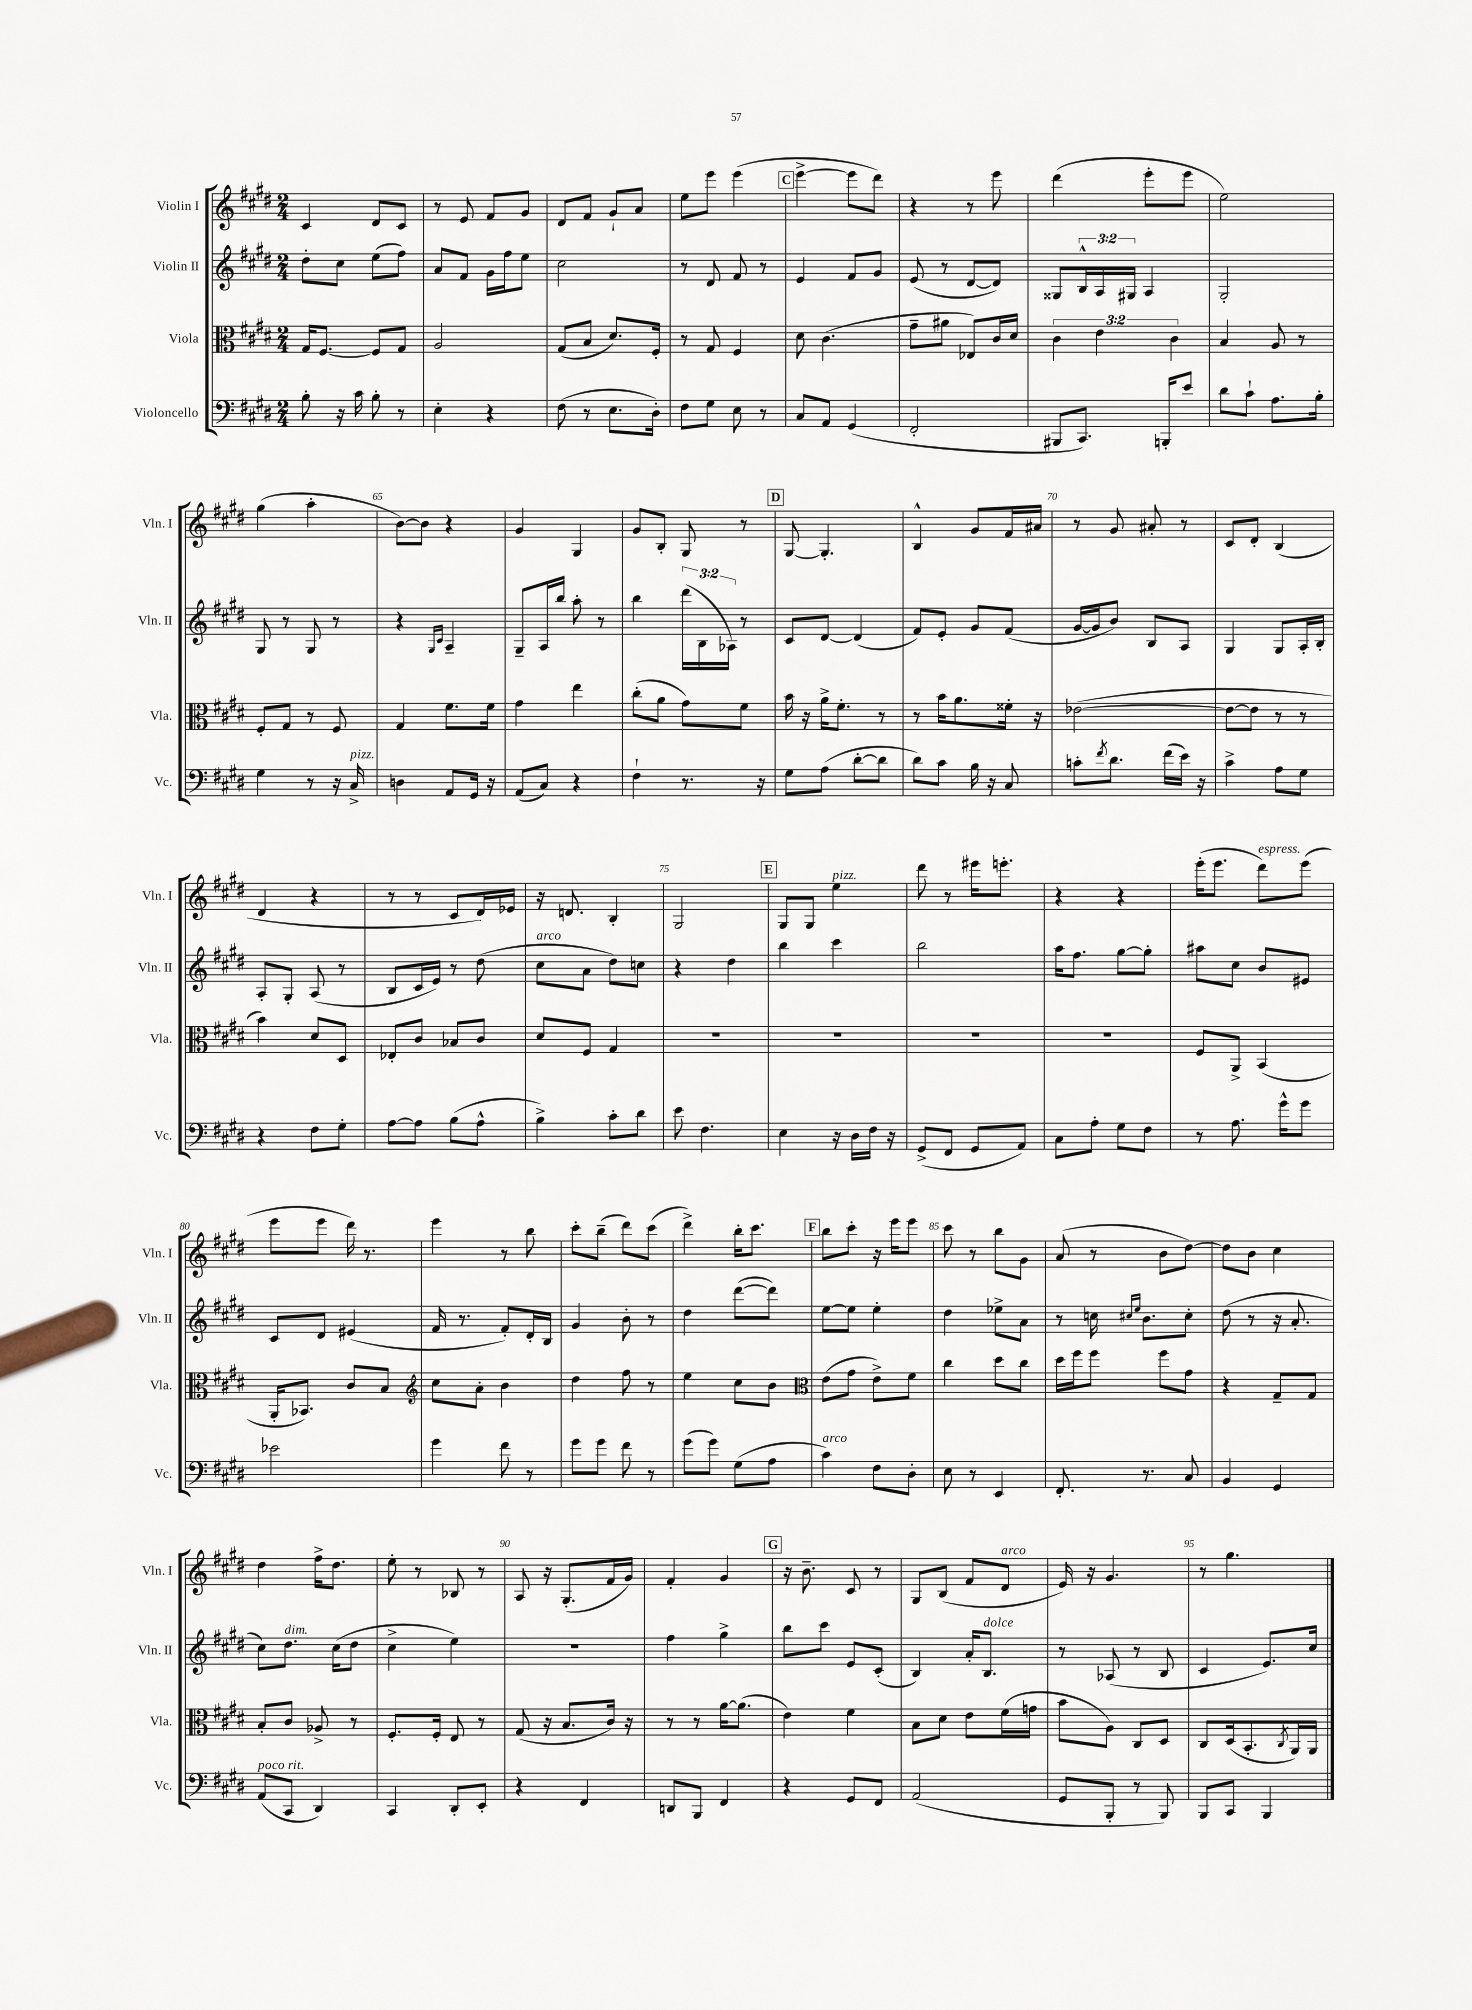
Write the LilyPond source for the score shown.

<<
\new StaffGroup <<
\new Staff = "s0" \with { instrumentName = "Violin I" shortInstrumentName = "Vln. I" } {
    \clef treble \key e \major \numericTimeSignature \time 2/4
    cis'4 dis'8 cis'8 |
    r8 e'8 fis'8 gis'8 |
    dis'8 fis'8 gis'8-! a'8 |
    e''8 e'''8 e'''4( |
    \mark \markup { \box "C" } e'''4~-> e'''8 dis'''8) |
    r4 r8 e'''8 |
    dis'''4( e'''8-. e'''8 |
    e''2) |
    gis''4( a''4-. |
    b'8~) b'8 r4 |
    gis'4 gis4 |
    gis'8 b8-. gis8 r8 |
    \mark \markup { \box "D" } gis8~ gis4.-. |
    b4-^ gis'8 fis'16 ais'16 |
    r8 gis'8 ais'8-. r8 |
    cis'8 dis'8-. b4( |
    dis'4 r4 |
    r8 r8 cis'8 dis'16) ees'16 |
    r16 d'8. b4-. |
    gis2 |
    \mark \markup { \box "E" } gis8 gis8 e''4^\markup { \italic "pizz." } |
    dis'''8 r8 eis'''16 e'''8.-. |
    r4 r4 |
    e'''16-.( e'''8. dis'''8^\markup { \italic "espress." }) e'''8( |
    e'''8 e'''8 dis'''16) r8. |
    e'''4 r8 b''8 |
    cis'''8-. b''8--( dis'''8) cis'''8( |
    dis'''4->) b''16-. cis'''8. |
    \mark \markup { \box "F" } b''8 cis'''8-. r16 e'''16 e'''8 |
    cis'''8 r8 b''8 gis'8 |
    a'8( r8 b'8 dis''8~) |
    dis''8 b'8 cis''4 |
    dis''4 fis''16-> dis''8. |
    e''8-. r8 bes8 r8 |
    a8 r16 gis8.-.( fis'16 gis'16) |
    fis'4-. gis'4 |
    \mark \markup { \box "G" } r16 b'8.-- cis'8 r8 |
    gis8 b8( fis'8 dis'8^\markup { \italic "arco" } |
    e'16) r16 gis'4. |
    r8 gis''4. \bar "|." |
}
\new Staff = "s1" \with { instrumentName = "Violin II" shortInstrumentName = "Vln. II" } {
    \clef treble \key e \major \numericTimeSignature \time 2/4 \override Staff.TupletNumber.text = #tuplet-number::calc-fraction-text
    dis''8-. cis''8 e''8( fis''8) |
    a'8 fis'8 gis'16 fis''16 e''8 |
    cis''2 |
    r8 dis'8 fis'8 r8 |
    \mark \markup { \box "C" } e'4 fis'8 gis'8 |
    e'8( r8 dis'8~ dis'8) |
    gisis8 \tuplet 3/2 { b16-^ a16 gis16 } a4 |
    gis2-. |
    gis8 r8 gis8 r8 |
    r4 \grace { gis16 cis'16 } a4-- |
    gis8-- a16 b''16 a''8-. r8 |
    b''4 \tuplet 3/2 { dis'''16( b16 aes16) } r8 |
    \mark \markup { \box "D" } cis'8 dis'8~ dis'4( |
    fis'8) e'8-. gis'8 fis'8( |
    gis'16~ gis'16 b'8) b8 a8 |
    gis4 gis8 a16-. b16-. |
    a8-. gis8-. a8( r8 |
    b8 cis'16 e'16) r8 dis''8( |
    cis''8^\markup { \italic "arco" } a'8 dis''8) c''8 |
    r4 dis''4 |
    \mark \markup { \box "E" } b''4 cis'''4 |
    b''2 |
    a''16 fis''8. gis''8~ gis''8-. |
    ais''8 cis''8 b'8 eis'8 |
    cis'8 dis'8 eis'4( |
    fis'16 r8. fis'8-.) dis'16-. b16 |
    gis'4 b'8-. r8 |
    dis''4 dis'''8~( dis'''8) |
    \mark \markup { \box "F" } e''8~ e''8 e''4-. |
    dis''4 ees''8-> a'8 |
    r8 c''16 \grace { cis''16 e''16 } b'8. cis''8-. |
    dis''8( r8 r16 a'8.-. |
    cis''8) dis''8.^\markup { \italic "dim." } cis''16( dis''8 |
    cis''4-> e''4) |
    R2 |
    fis''4 gis''4-> |
    \mark \markup { \box "G" } b''8 cis'''8 e'8 cis'8-.( |
    b4) a'16-. b8.^\markup { \italic "dolce" } |
    r8 aes8( r8 b8 |
    cis'4 e'8.) cis''16 \bar "|." |
}
\new Staff = "s2" \with { instrumentName = "Viola" shortInstrumentName = "Vla." } {
    \clef alto \key e \major \numericTimeSignature \time 2/4 \override Staff.TupletNumber.text = #tuplet-number::calc-fraction-text
    gis16 fis8.~ fis8 gis8 |
    a2 |
    gis8( b8 dis'8.) fis16-. |
    r8 gis8 fis4 |
    \mark \markup { \box "C" } dis'8 cis'4.( |
    gis'8-- ais'8 ees8) cis'16 dis'16 |
    \tuplet 3/2 { cis'4 e'4 cis'4 } |
    b4 a8 r8 |
    fis8-. gis8 r8 fis8 |
    gis4 fis'8. fis'16 |
    gis'4 e''4 |
    cis''8-.( a'8 gis'8) fis'8 |
    \mark \markup { \box "D" } b'16 r16 a'16-> fis'8.-. r8 |
    r8 b'16 a'8. fisis'16-. r16 |
    ees'2~( |
    ees'8~ ees'8 r8 r8 |
    b'4) dis'8 dis8 |
    ees8-. cis'8 bes8 cis'8 |
    dis'8 fis8 gis4 |
    R2 |
    \mark \markup { \box "E" } R2 |
    R2 |
    R2 |
    fis8 a,8-> b,4( |
    a,16-. bes,8.) cis'8 b8 |
    \clef treble cis''8 a'8-. b'4 |
    dis''4 fis''8 r8 |
    e''4 cis''8 b'8 |
    \mark \markup { \box "F" } \clef alto e'8( gis'8 e'8->) fis'8 |
    cis''4 dis''8 cis''8 |
    dis''16 fis''16 fis''8 fis''8 gis'8 |
    r4 gis8-- gis8 |
    b8-. cis'8 aes8-> r8 |
    fis8.-. fis16-. e8 r8 |
    gis8( r16 b8. cis'16) r16 |
    r8 r8 a'16~ a'8.( |
    \mark \markup { \box "G" } e'4) fis'4 |
    b8 dis'8 e'8 fis'16( g'16 |
    b'8 a8) cis8 dis8 |
    cis8 dis16( b,8.-. \acciaccatura { cis8 } a,16) a,16 \bar "|." |
}
\new Staff = "s3" \with { instrumentName = "Violoncello" shortInstrumentName = "Vc." } {
    \clef bass \key e \major \numericTimeSignature \time 2/4
    b8-. r16 cis'16 b8-. r8 |
    e4-. r4 |
    fis8( r8 e8. dis16-.) |
    fis8 gis8 e8 r8 |
    \mark \markup { \box "C" } cis8 a,8 gis,4( |
    fis,2-. |
    bis,,8 cis,8.) b,,16-. e'8 |
    dis'8 cis'8-! a8. b16-. |
    gis4 r8 r16 cis16->^\markup { \italic "pizz." } |
    d4 a,8 gis,16 r16 |
    a,8( cis8) r4 |
    fis4-! r8. r16 |
    \mark \markup { \box "D" } gis8 a8( dis'8~-. dis'8 |
    dis'8) cis'8 b16 r16 cis8 |
    c'8-. \acciaccatura { fis'8 } dis'8. fis'16( e'16) r16 |
    cis'4-> a8 gis8 |
    r4 fis8 gis8-. |
    a8~ a8 b8( a8-^ |
    b4->) cis'8-. dis'8 |
    e'8 fis4. |
    \mark \markup { \box "E" } e4 r16 dis16 fis16 r16 |
    gis,8->( fis,8 gis,8 a,8) |
    cis8 a8-. gis8 fis8 |
    r8 a8. gis'16-^ gis'8 |
    ees'2 |
    gis'4 fis'8 r8 |
    gis'8 gis'8 fis'8 r8 |
    gis'8( gis'8) gis8( a8 |
    \mark \markup { \box "F" } cis'4^\markup { \italic "arco" }) fis8 dis8-. |
    e8 r8 e,4 |
    fis,8.-. r8. cis8 |
    b,4 gis,4 |
    a,8^\markup { \italic "poco rit." }( cis,8 dis,4) |
    cis,4 dis,8-. e,8-. |
    r4 fis,4 |
    d,8 b,,8 fis,4 |
    \mark \markup { \box "G" } r4 gis,8 fis,8 |
    a,2( |
    gis,8 b,,8-. r8 b,,8) |
    b,,8 cis,8 b,,4 \bar "|." |
}
>>
>>
\layout { \context { \Score currentBarNumber = #56 \override BarNumber.break-visibility = ##(#f #t #t) barNumberVisibility = #(every-nth-bar-number-visible 5) } }
